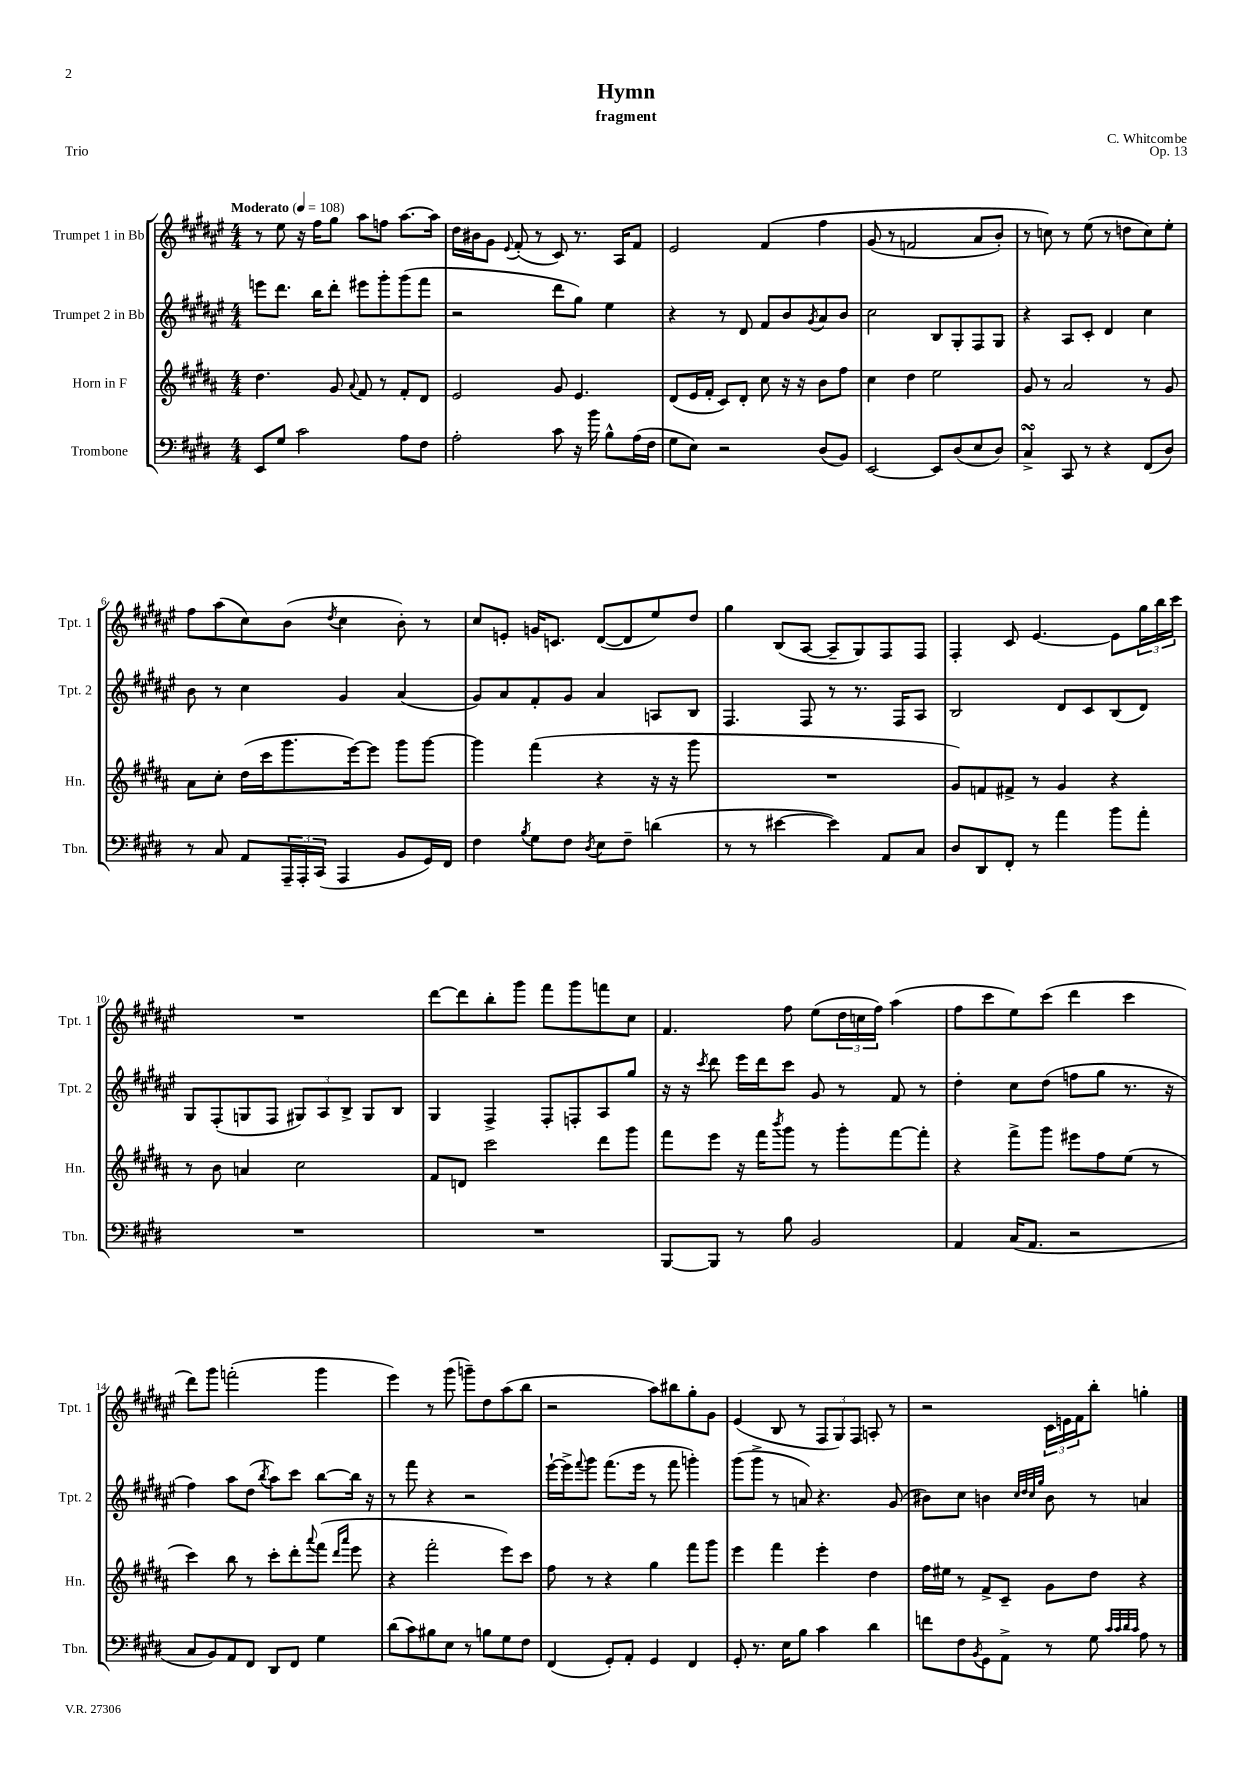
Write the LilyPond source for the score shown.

\header { title = "Hymn" composer = "C. Whitcombe" subtitle = "fragment" opus = "Op. 13" piece = "Trio" }
<<
\new StaffGroup <<
\new Staff = "s0" \with { instrumentName = "Trumpet 1 in Bb" shortInstrumentName = "Tpt. 1" } {
    \clef treble \key fis \major \numericTimeSignature \time 4/4 \tempo "Moderato" 4 = 108
    r8 eis''8 r16 fis''16 gis''8 ais''8 f''8 ais''8.~ ais''16 |
    dis''16 bis'16 gis'8 \appoggiatura { eis'8 } fis'8-.( r8 cis'8) r8. ais16 fis'8 |
    eis'2 fis'4\( fis''4 |
    gis'8( r8 f'2 ais'8 b'8-.) |
    r8 c''8\) r8 eis''8( r8 d''8 c''8) eis''8-. |
    fis''8 ais''8( cis''8) b'8( \acciaccatura { dis''8 } cis''4 b'8-.) r8 |
    cis''8 e'8-. g'16 c'8. dis'8~( dis'8 eis''8) dis''8 |
    gis''4 b8( ais8~ ais8-- gis8) fis8 fis8 |
    fis4-. cis'8 eis'4.~ eis'8 \tuplet 3/2 { gis''16 b''16 cis'''16 } |
    R1 |
    dis'''8~ dis'''8 b''8-. gis'''8 fis'''8 gis'''8 f'''8 cis''8 |
    fis'4. fis''8 eis''8( \tuplet 3/2 { dis''16 c''16 fis''16) } ais''4( |
    fis''8 cis'''8 eis''8) cis'''8( dis'''4 cis'''4 |
    dis'''8) gis'''8 f'''2-.( gis'''4 |
    eis'''4) r8 gis'''8( g'''8--) dis''8 ais''8( b''8 |
    r2 ais''8) bis''8 gis''8-. gis'8 |
    eis'4( b8 r8 \tuplet 3/2 { fis8 gis8) fis8 } a8-. r8 |
    r2 \tuplet 3/2 { cis'16 e'16 fis'16 } b''8-. g''4-. \bar "|." |
}
\new Staff = "s1" \with { instrumentName = "Trumpet 2 in Bb" shortInstrumentName = "Tpt. 2" } {
    \clef treble \key fis \major \numericTimeSignature \time 4/4
    e'''8 dis'''8. b''16 dis'''8-. eis'''8 gis'''8-. gis'''8( fis'''8 |
    r2 dis'''8 gis''8) eis''4 |
    r4 r8 dis'8 fis'8 b'8 \acciaccatura { gis'8 } ais'8 b'8 |
    cis''2 b8 gis8-. fis8 gis8 |
    r4 ais8 cis'8-. dis'4 cis''4 |
    b'8 r8 cis''4 gis'4 ais'4( |
    gis'8) ais'8 fis'8-. gis'8 ais'4 a8 b8 |
    fis4. fis8 r8 r8. fis16 ais8 |
    b2 dis'8 cis'8 b8( dis'8) |
    gis8 fis8-.( g8 fis8 \tuplet 3/2 { gis8) ais8 b8-> } gis8 b8 |
    gis4 fis4-> fis8-. f8-. ais8 gis''8 |
    r16 r16 \acciaccatura { cis'''8 } dis'''8 eis'''16 dis'''16 cis'''8 gis'8 r8 fis'8 r8 |
    dis''4-. cis''8 dis''8( f''8 gis''8 r8. r16 |
    fis''4) ais''8 dis''8( \acciaccatura { b''8 } ais''8) cis'''8 b''8~ b''16 r16 |
    r8 fis'''8 r4 r2 |
    eis'''16~-! eis'''16-> \appoggiatura { fis'''8 } gis'''8 fis'''8.( eis'''16 r8 fis'''8 g'''4-.) |
    gis'''8( gis'''8-> r8 a'8) r4. gis'8( |
    bis'8) cis''8 b'4 \grace { cis''32 dis''32 cis''32 gis''32 } b'8 r8 a'4 \bar "|." |
}
\new Staff = "s2" \with { instrumentName = "Horn in F" shortInstrumentName = "Hn." } {
    \clef treble \key b \major \numericTimeSignature \time 4/4
    dis''4. gis'8 \appoggiatura { ais'8 } fis'8 r8 fis'8-. dis'8 |
    e'2 gis'8 e'4. |
    dis'8( e'16 fis'16-. cis'8) dis'8-. cis''8 r16 r16 b'8 fis''8 |
    cis''4 dis''4 e''2 |
    gis'8 r8 ais'2 r8 gis'8 |
    ais'8 cis''8-. dis''16( cis'''16 gis'''8. e'''16~) e'''8 gis'''8 gis'''8~ |
    gis'''4 fis'''4( r4 r16 r16 gis'''8 |
    R1 |
    gis'8) f'8 fis'8-> r8 gis'4 r4 |
    r8 b'8 a'4 cis''2 |
    fis'8 d'8 cis'''2 dis'''8 gis'''8 |
    fis'''8 e'''8 r16 fis'''16 \acciaccatura { b'''8 } gis'''8 r8 gis'''8-. fis'''8~ fis'''8-. |
    r4 fis'''8-> gis'''8 eis'''8 fis''8 e''8( r8 |
    cis'''4) b''8 r8 cis'''8-. dis'''8-. \appoggiatura { ais'''8 } fis'''8( \grace { dis'''16 ais'''16 } e'''8 |
    r4 fis'''2-. e'''8) cis'''8 |
    fis''8 r8 r4 gis''4 fis'''8 gis'''8 |
    e'''4 fis'''4 e'''4-. dis''4 |
    fis''16 eis''16 r8 fis'8-> cis'8-- gis'8 dis''8 r4 \bar "|." |
}
\new Staff = "s3" \with { instrumentName = "Trombone" shortInstrumentName = "Tbn." } {
    \clef bass \key e \major \numericTimeSignature \time 4/4
    e,8 gis8 cis'2 a8 fis8 |
    a2-. cis'8 r16 b'16 b8-^ a16( fis16 |
    gis8 e8) r2 dis8( b,8) |
    e,2~ e,8 dis8( e8 dis8) |
    cis4->\turn cis,8 r8 r4 fis,8( dis8) |
    r8 cis8 a,8 \tuplet 3/2 { a,,16-- a,,16-. cis,16( } a,,4 b,8 gis,16) fis,16 |
    fis4 \acciaccatura { b8 } gis8 fis8 \acciaccatura { dis8 } e8 fis8-- d'4( |
    r8 r8 eis'4~ eis'4) a,8 cis8 |
    dis8 dis,8 fis,8-. r8 a'4 b'8 a'8-. |
    R1 |
    R1 |
    b,,8~ b,,8 r8 b8 b,2 |
    a,4 cis16( a,8. r2 |
    cis8 b,8) a,8 fis,8 dis,8 fis,8 gis4 |
    dis'8( cis'8) bis8 e8 r8 b8 gis8 fis8 |
    fis,4( gis,8-.) a,8-. gis,4 fis,4 |
    gis,8-. r8. e16 b8 cis'4 dis'4 |
    f'8 fis8 \acciaccatura { b,8 } gis,8 a,8-> r8 gis8 \grace { cis'32 cis'32 dis'32 cis'32 } a8 r8 \bar "|." |
}
>>
>>
